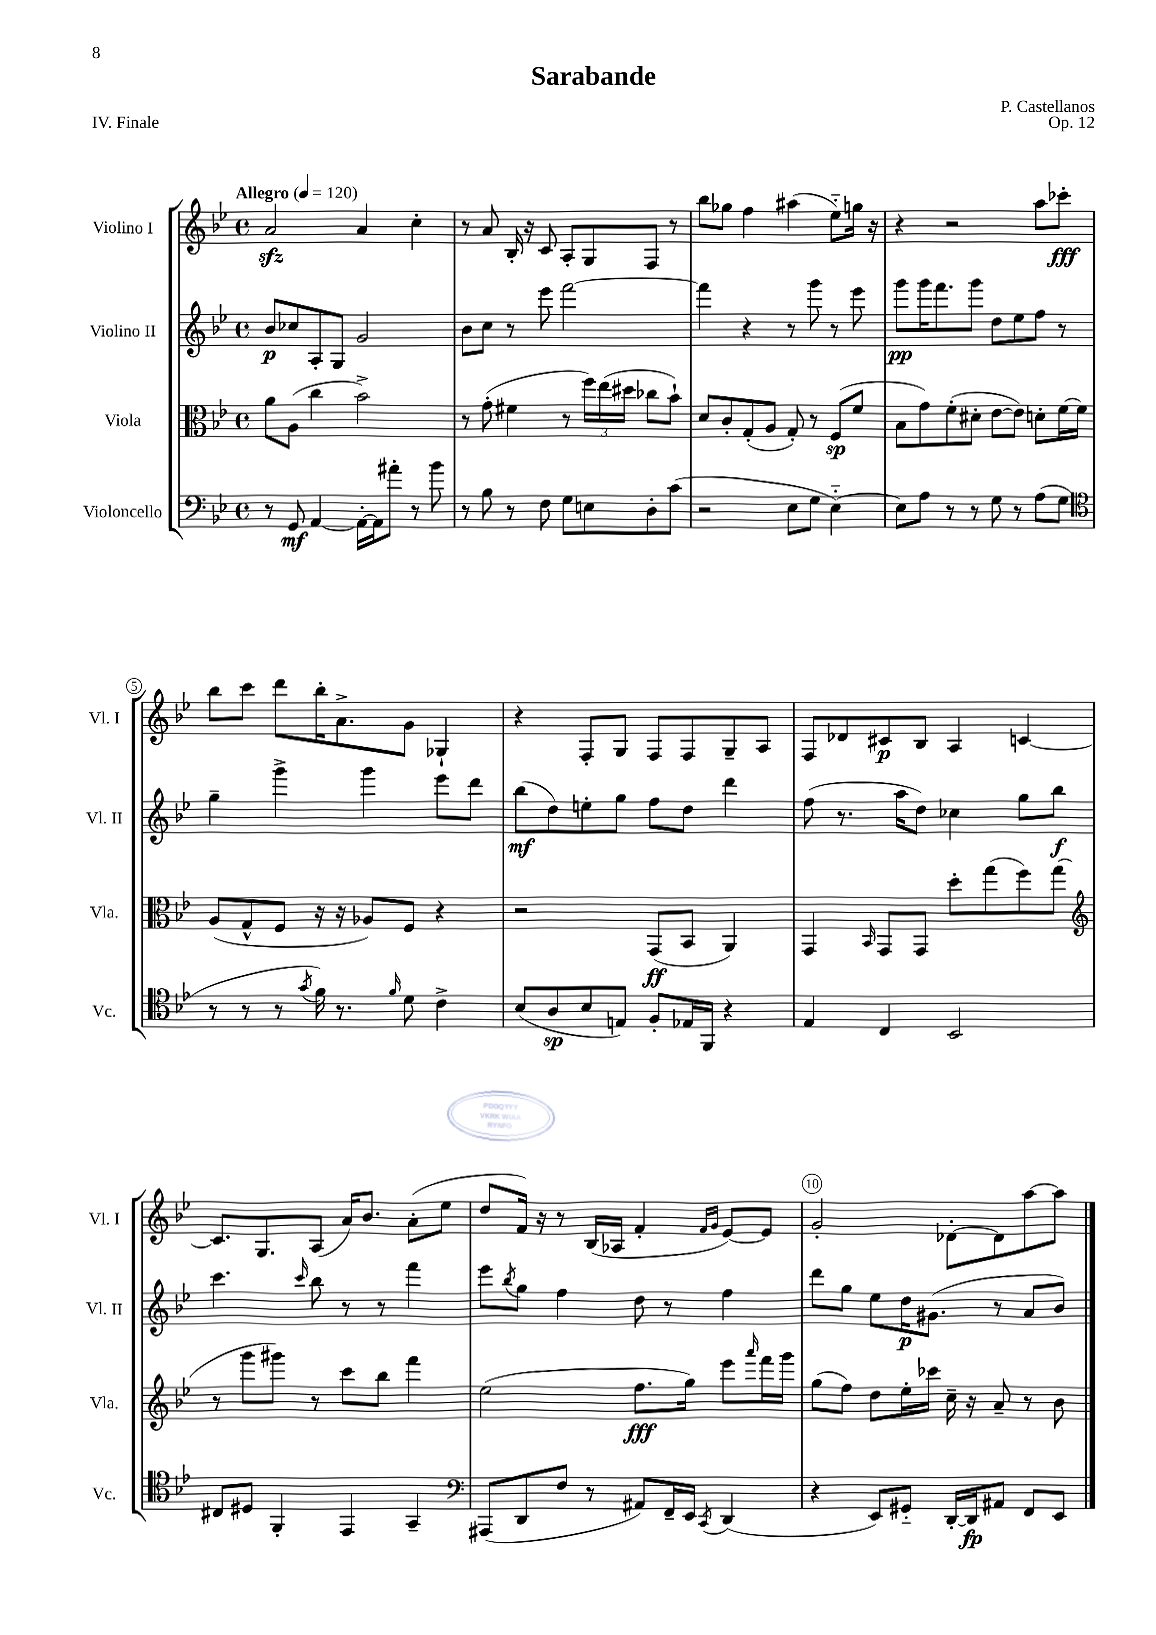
\header { title = "Sarabande" composer = "P. Castellanos" opus = "Op. 12" piece = "IV. Finale" }
<<
\new StaffGroup <<
\new Staff = "s0" \with { instrumentName = "Violino I" shortInstrumentName = "Vl. I" } {
    \clef treble \key bes \major \defaultTimeSignature \time 4/4 \tempo "Allegro" 4 = 120
    a'2\sfz a'4 c''4-. |
    r8 a'8 bes16-. r16 c'8 a8-. g8 f8 r8 |
    bes''8 ges''8 f''4 ais''4( ees''8-_) g''16 r16 |
    r4 r2 a''8 ces'''8-.\fff |
    bes''8 c'''8 d'''8 bes''16-. a'8.-> g'8 ges4-! |
    r4 f8-. g8 f8 f8 g8-- a8 |
    f8 des'8 cis'8\p bes8 a4 c'4~ |
    c'8. g8. a8( a'16) bes'8. a'8-.( ees''8 |
    d''8 f'16) r16 r8 bes16( aes16 f'4-. \grace { f'16 g'16 } ees'8~) ees'8 |
    g'2-. des'8~-. des'8 a''8~ a''8 \bar "|." |
}
\new Staff = "s1" \with { instrumentName = "Violino II" shortInstrumentName = "Vl. II" } {
    \clef treble \key bes \major \defaultTimeSignature \time 4/4
    bes'8\p ces''8 a8-. g8 g'2 |
    bes'8 c''8 r8 ees'''8 f'''2~ |
    f'''4 r4 r8 g'''8 r8 ees'''8 |
    g'''8\pp g'''16 f'''8. g'''8 d''8 ees''8 f''8 r8 |
    g''4-- g'''4-> g'''4 ees'''8 d'''8 |
    bes''8\mf( d''8) e''8-. g''8 f''8 d''8 d'''4 |
    f''8( r8. a''16 d''8) ces''4 g''8 bes''8\f |
    c'''4. \grace { c'''16 } bes''8 r8 r8 f'''4 |
    ees'''8 \acciaccatura { bes''8 } g''8 f''4 d''8 r8 f''4 |
    d'''8 g''8 ees''8 d''16\p gis'8.( r8 a'8 bes'8) \bar "|." |
}
\new Staff = "s2" \with { instrumentName = "Viola" shortInstrumentName = "Vla." } {
    \clef alto \key bes \major \defaultTimeSignature \time 4/4
    a'8 a8( c''4 bes'2->) |
    r8 g'8-.( fis'4 r8 \tuplet 3/2 { f''16) ees''16( dis''16 } ces''8 bes'8-!) |
    d'8 c'8-. g8-.( a8 g8-.) r8 f8\sp( f'8 |
    bes8 g'8) f'8-.( dis'8-. ees'8~ ees'8) d'8-. f'16~ f'16 |
    a8( g8-^ f8 r16 r16 aes8) f8 r4 |
    r2 g,8\ff( bes,8 a,4) |
    g,4 \grace { bes,16 } g,8 g,8 d''8-. g''8( f''8) g''8( |
    \clef treble r8 g'''8 gis'''8) r8 c'''8 bes''8 f'''4 |
    ees''2( f''8.\fff g''16) ees'''8 \grace { a'''16 } f'''16 g'''16 |
    g''8( f''8) d''8 ees''16-. ces'''16 c''16-- r16 a'8-- r8 bes'8 \bar "|." |
}
\new Staff = "s3" \with { instrumentName = "Violoncello" shortInstrumentName = "Vc." } {
    \clef bass \key bes \major \defaultTimeSignature \time 4/4
    r8 g,8\mf a,4~ a,16~-. a,16 ais'8-. r8 bes'8 |
    r8 bes8 r8 f8 g8 e8 d8-. c'8( |
    r2 ees8 g8 ees4~-_) |
    ees8 a8 r8 r8 g8 r8 a8( g8 |
    \clef tenor r8 r8 r8 \acciaccatura { g'8 } f'16) r8. \grace { f'16 } d'8 c'4-> |
    bes8( a8\sp bes8 e8) f8-. ees16 f,16 r4 |
    ees4 c4 bes,2 |
    cis8 dis8 f,4-. ees,4 g,4-- |
    \clef bass ais,,8( d,8 f8 r8 ais,8) f,16-- ees,16 \acciaccatura { c,8 } d,4( |
    r4 ees,8) gis,8-_ d,16~-. d,16\fp ais,8 f,8 ees,8 \bar "|." |
}
>>
>>
\layout { \context { \Score \override BarNumber.break-visibility = ##(#f #t #t) barNumberVisibility = #(every-nth-bar-number-visible 5) \override BarNumber.stencil = #(make-stencil-circler 0.1 0.3 ly:text-interface::print) } }
